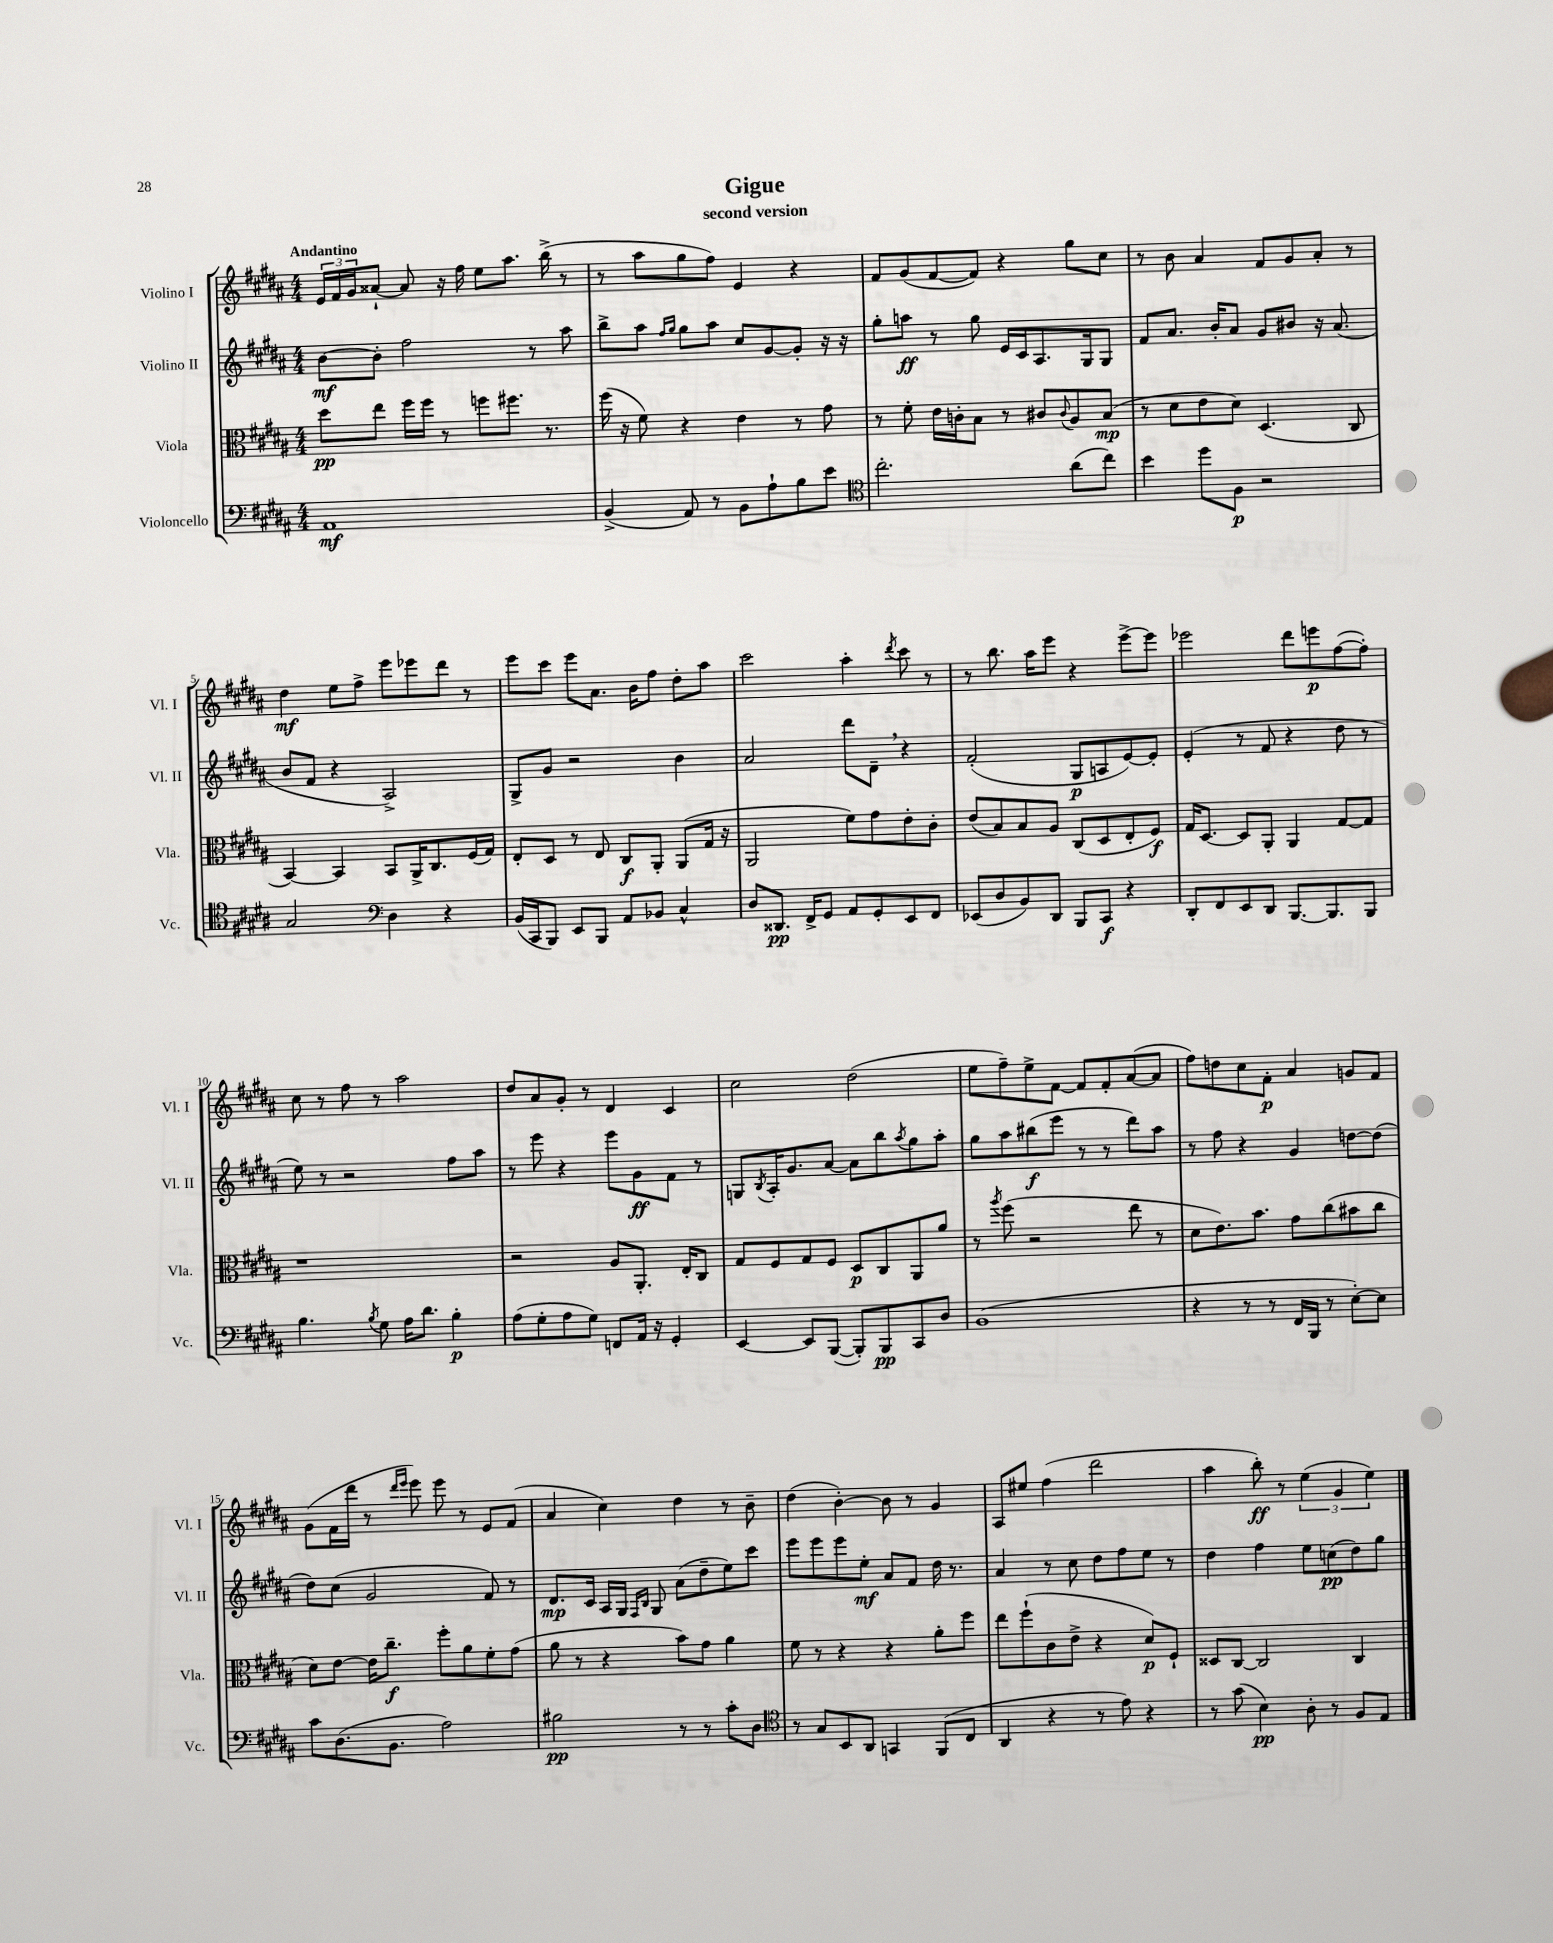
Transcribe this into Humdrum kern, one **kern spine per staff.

**kern	**kern	**kern	**kern
*staff4	*staff3	*staff2	*staff1
*clefF4	*clefC3	*clefG2	*clefG2
*k[f#c#g#d#a#]	*k[f#c#g#d#a#]	*k[f#c#g#d#a#]	*k[f#c#g#d#a#]
*M4/4	*M4/4	*M4/4	*M4/4
1AA#	8dd#	[8b	24e
.	.	.	24f#
.	.	.	24g#
.	8ee	8b']	[8a##`
.	16ff#	2ff#	8a##]
.	16ff#	.	.
.	8r	.	16r
.	.	.	16ff#
.	8ff	.	8ee
.	8.ff#	.	8.aa#
.	.	8r	.
.	8.r	.	(16bb^
.	.	8aa#	8r
=	=	=	=
(4BB^	(16ff#	8bb^	8r
.	16r	.	.
.	8f#)	8aa#	8aa#
.	.	16qqff#	.
.	.	16qqgg#	.
8AA#)	4r	8gg#	8gg#
8r	.	8aa#	8ff#)
8BB	4e	8cc#	4e
8A#`	.	[8g#	.
8B	8r	8g#']	4r
8e	8g#	16r	.
.	.	16r	.
=	=	=	=
*clefC4	*	*	*
2.cc#'	8r	8gg#'	8f#
.	8f#'	8aa	(8g#
.	16e	8r	[8f#
.	16c'	.	.
.	8B	8gg#	8f#])
.	8r	16e	4r
.	.	16c#	.
.	8c#	8.A#	.
.	8qqc#	.	.
(8a#	8A#	.	8gg#
.	.	16G#	.
8cc#)	(8B	8G#	8cc#
=	=	=	=
4b	8r	8f#	8r
.	8d#	8.a#	8b
8dd#	8e	.	4a#
.	.	16b'	.
8F#	8d#)	8a#	.
2r	(4.D#	8g#	8f#
.	.	8b#	8g#
.	.	16r	8a#'
.	.	(8.a#	.
.	8C#	.	8r
=	=	=	=
2G#	[4BB)	8b	4dd#
.	.	8f#	.
.	4BB]	4r	8ee
.	.	.	8ff#^
*clefF4	*	*	*
4D#	8BB	2A#^)	8eee
.	16AA#^	.	8eee-
.	8.C#	.	.
4r	.	.	8ddd#
.	(16F#	.	8r
.	16G#)	.	.
=	=	=	=
(16BB	8E'	8G#^	8eee
16CC#	.	.	.
8BBB)	8D#	8g#	8ccc#
8EE	8r	2r	8eee
8BBB	8E	.	8.a#
8AA#	8C#	.	.
.	.	.	16b
8BB-	8AA#'	.	8ff#
4C#^^	(8AA#	4b	8dd#'
.	16G#	.	8aa#
.	16r	.	.
=	=	=	=
8D#	2AA#	2a#	2ccc#
8.DD##	.	.	.
16FF#^	.	.	.
8GG#	.	.	.
8AA#	8f#)	8ddd#	4aa#'
8GG#'	8g#	8d#~	.
.	.	.	8qddd#
8EE	8e'	4r	8ccc#
8FF#	8c#'	.	8r
=	=	=	=
(8EE-	(8e	(2f#'	8r
8D#	8B)	.	8.bb
8BB)	8B	.	.
.	.	.	16aa#
8DD#	8A#	.	8eee
8BBB	(8C#	8G#	4r
8CC#	8D#	8A	.
4r	8E'	[8e)	[8eee^
.	8F#)	8e']	8eee]
=	=	=	=
8DD#'	16G#	(4e'	2eee-
.	[8.D#	.	.
8FF#	.	.	.
8EE	8D#]	8r	.
8DD#	8AA#'	8f#	.
[8.BBB	4AA#	4r	8ddd#
.	.	.	8eee
8.BBB]	.	.	.
.	[8G#	8dd#	([8ff#
8BBB	8G#]	8r	8ff#'])
=	=	=	=
4.B	1r	8ee)	8cc#
.	.	8r	8r
.	.	2r	8ff#
8qB	.	.	.
8G#	.	.	8r
16A#	.	.	2aa#
8.d#	.	.	.
4B'	.	8ff#	.
.	.	8aa#	.
=	=	=	=
(8A#	2r	8r	8dd#
8G#'	.	8eee	8a#
8A#	.	4r	8g#'
8G#)	.	.	8r
8FF	8A#	8eee	4d#
16AA#	8.AA#'	8g#	.
16r	.	.	.
4GG#'	.	8f#	4c#
.	16E'	.	.
.	8C#	8r	.
=	=	=	=
[4EE	8G#	8G	2cc#
.	.	8qB	.
.	8F#	16A#'	.
.	.	8.g#	.
8EE]	8G#	.	.
([8BBB	8F#	[8a#	.
8BBB'])	8D#	8a#]	(2dd#
8BBB	8C#	8bb	.
.	.	8qaa#	.
8CC#	8AA#	8gg#	.
8D#	8a#	8aa#'	.
=	=	=	=
(1BB	8r	8gg#	8ee
.	8qaa#	.	.
.	(8ff#	8aa#	8ff#~)
.	2r	(8bb#	8ee^
.	.	8eee	[8f#
.	.	8r	8f#]
.	.	8r	8f#'
.	8ee	8ddd#)	([8a#
.	8r	8aa#	8a#]
=	=	=	=
4r	8d#	8r	8ff#)
.	8.e)	8ff#	8dd
8r	.	4r	8cc#
.	8.b	.	.
8r	.	.	8f#'
16FF#	8g#	4g#	4a#
16BBB	.	.	.
8r	(8cc#	.	.
[8E')	8b#	[8dd	8g
8E]	8cc#	(8dd]	8f#
=	=	=	=
8c#	8d#)	8dd#)	(8g#
(8.D#	[8e	(8cc#	16f#
.	.	.	16ddd#
.	16e]	2g#	8r
8.BB	8.cc#~	.	.
.	.	.	16qqddd#
.	.	.	16qqeee
.	.	.	8eee)
2A#)	8ff#'	.	8eee
.	8a#	.	8r
.	8f#'	8f#)	8e
.	(8g#	8r	(8f#
=	=	=	=
2B#	8a#	8.d#	4a#
.	8r	.	.
.	.	16c#	.
.	4r	16A#	4cc#)
.	.	16G#	.
.	.	16qqF#	.
.	.	16qqB	.
.	.	8G#	.
8r	8b)	(8a#	4dd#
8r	8g#	8dd#~	.
8c#'	4a#	8ee)	8r
8D#	.	8ccc#	8b~
=	=	=	=
*clefC4	*	*	*
8r	8f#	8eee	(4dd#
8G#	8r	8eee	.
8BB	4r	8eee	[4b')
8AA#	.	8ee'	.
4GG	4r	8a#	8b]
.	.	8f#	8r
(8FF#	8a#'	16dd#	4g#
.	.	8.r	.
8C#	8ff#	.	.
=	=	=	=
4AA#	8ee	4a#	8A#
.	(8ff#`	.	8ee#
4r	8c#	8r	(4ff#
.	8e^	8cc#	.
8r	4r	8dd#	2ddd#
8e)	.	8ff#	.
4r	8d#)	8ee	.
.	8F#`	8r	.
=	=	=	=
8r	8D##	4dd#	4aa#
(8g#	[8C#	.	.
4B)	2C#]	4ff#	8bb')
.	.	.	8r
8A#'	.	8ee	(6ee
8r	.	(8cc	.
.	.	.	6g#
8F#	4C#	8dd#)	.
.	.	.	6ee)
8E	.	8gg#	.
==	==	==	==
*-	*-	*-	*-
